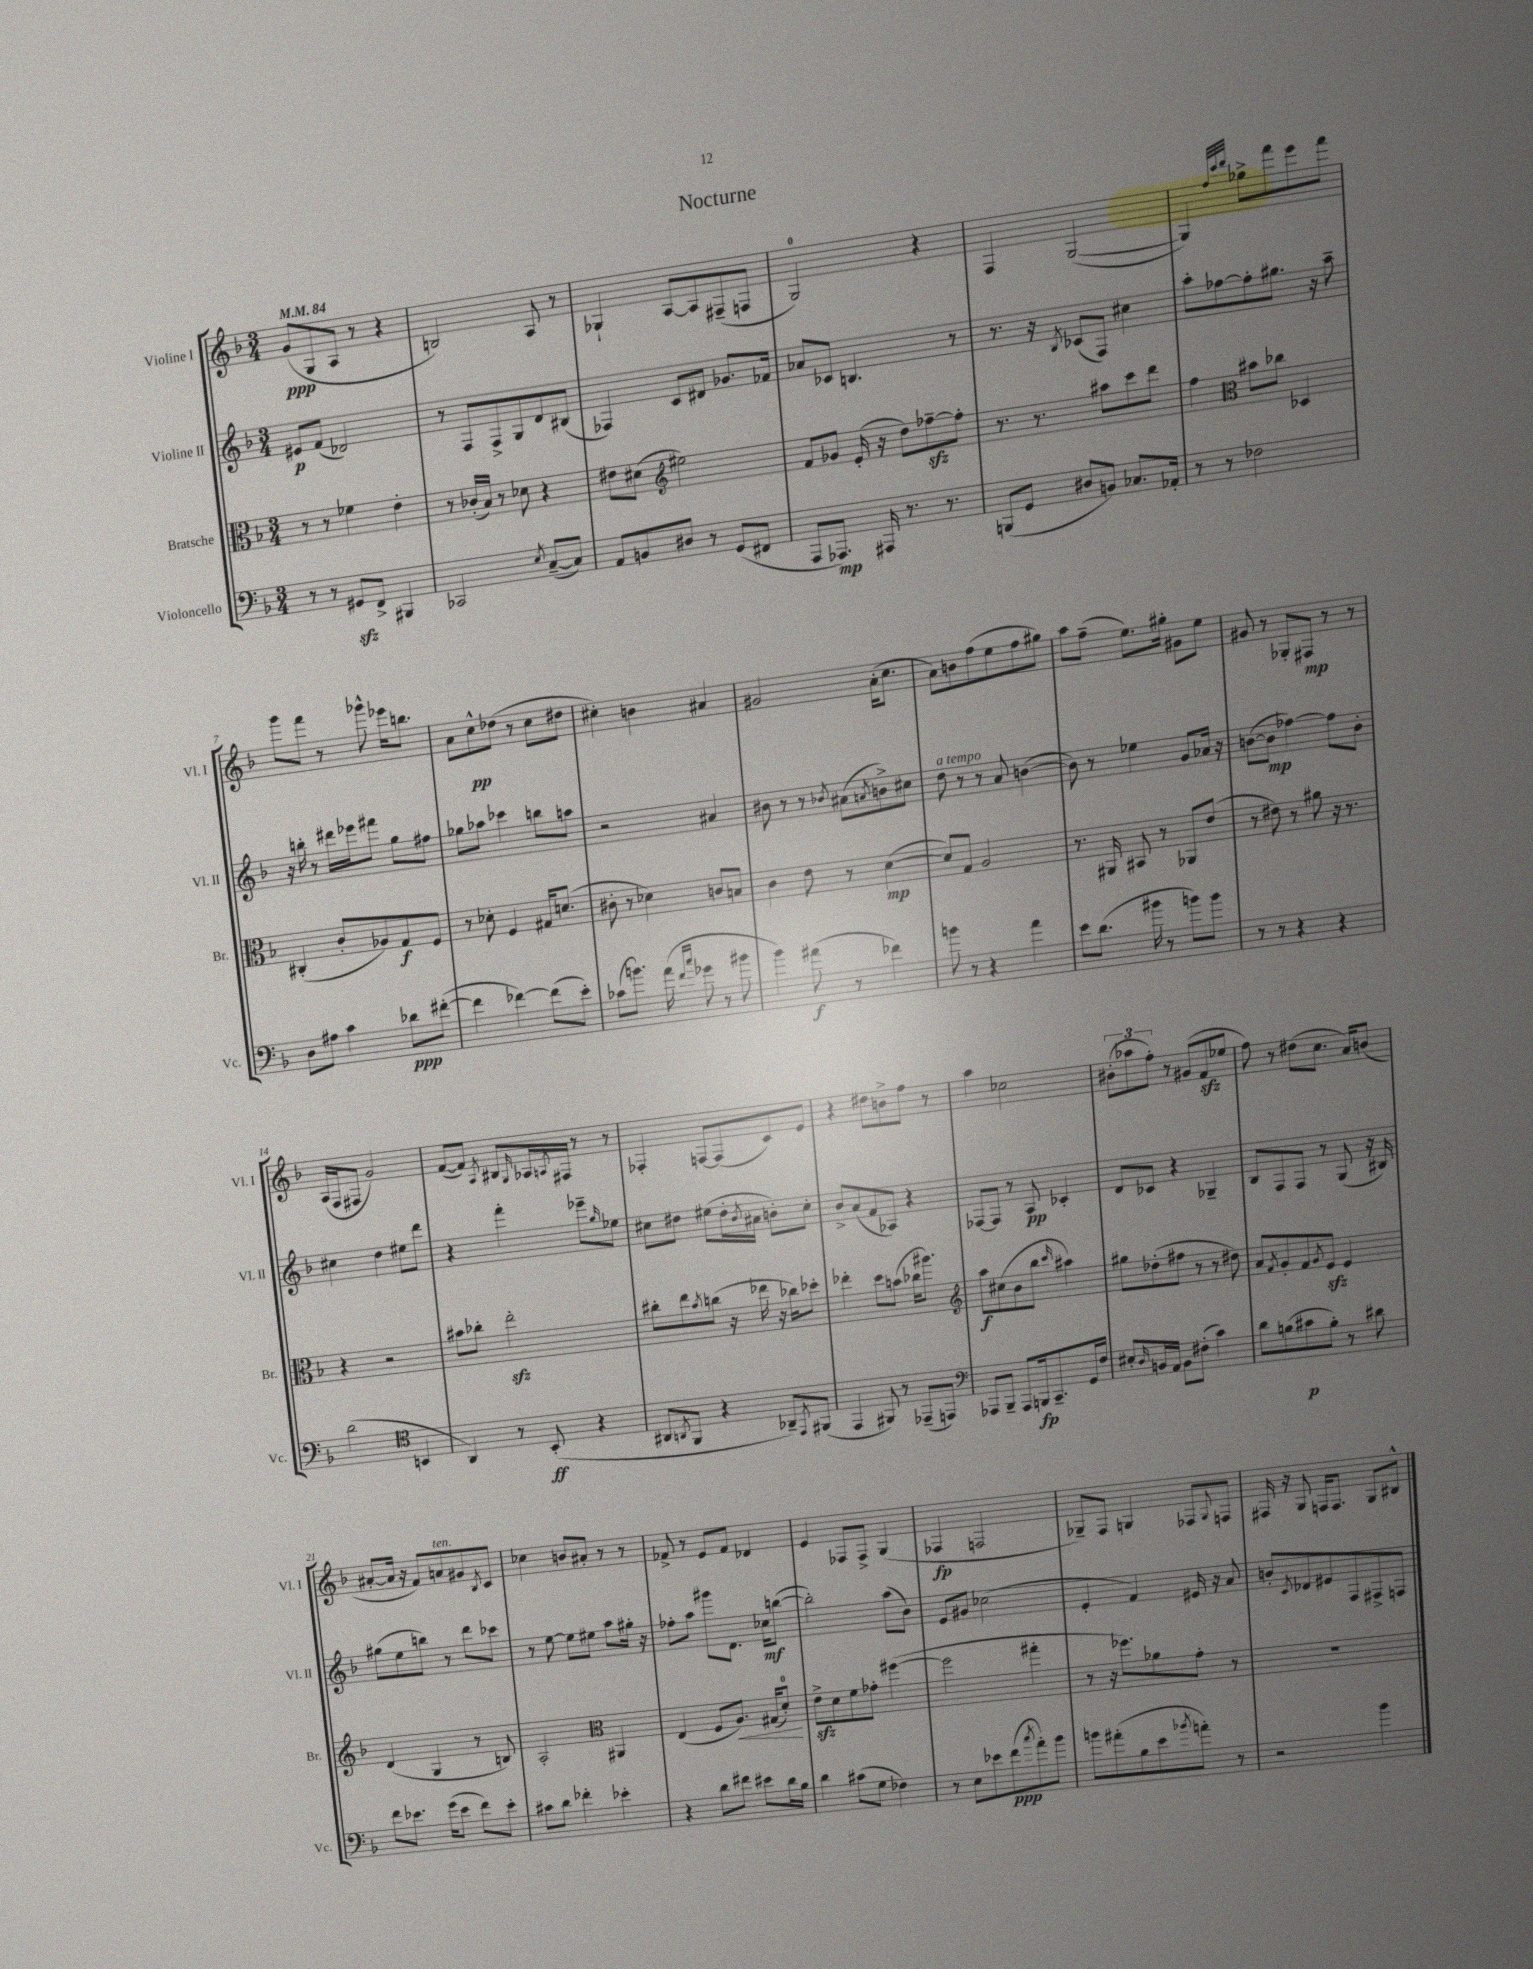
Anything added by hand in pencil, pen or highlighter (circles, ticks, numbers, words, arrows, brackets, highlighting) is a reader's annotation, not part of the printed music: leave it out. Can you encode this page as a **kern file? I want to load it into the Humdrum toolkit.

**kern	**kern	**kern	**kern
*staff4	*staff3	*staff2	*staff1
*clefF4	*clefC3	*clefG2	*clefG2
*k[b-]	*k[b-]	*k[b-]	*k[b-]
*M3/4	*M3/4	*M3/4	*M3/4
*MM84	*MM84	*MM84	*MM84
8r	8r	8e#/L	(8g/L
8r	8r	(8f/J	8G/
8GG#/L	4f-\	2d-/)	8A/J
8FF^/J	.	.	8r
4BBB#/	4e'\	.	4r
=	=	=	=
2CC-/	8r	8r	2B/)
.	(16c-'/LL	8F/L	.
.	16B-/JJ)	.	.
.	8r	8F^/	.
.	8d-\	8G/	.
8qE/	.	.	.
([8C~/L	4r	8d/	8A/
8C/]J)	.	(8B#/J	8r
=	=	=	=
8AA/L	8e#\L	4F-/)	4G-`/
8BB/	(8d#\J	.	.
*	*clefG2	*	*
8D#/J	2ee#\)	8c/L	[8A/L
8r	.	8d#/J	8A/]
(8GG/L	.	8.g-/L	(8F#~/
8FF#/J	.	.	8F/J
.	.	16f-/Jk	.
=	=	=	=
8AAA/L	8f/L	8a-/L	2G/)
8.AAA-/J)	8g-/J	8c-/J	.
.	(16e'/	4.B/	.
16AAA#/	16r	.	.
8.r	8dd\L)	.	.
.	[8ff-~\	.	4r
8.r	.	.	.
.	8ff-'\]J	8r	.
=	=	=	=
(8BBB/L	8.r	8.r	4F/
8GG/J	.	.	.
.	8.r	16r	.
.	.	8qB-/	.
8D#/L	.	(8c-/L	([2G/
8BB/J)	8aa#\L	8F/J)	.
8.C-/L	8ccc\	4cc#\	.
.	8ddd\J	.	.
16AA-'/Jk	.	.	.
=	=	=	=
8r	4ff\	8aa'\L	4G/])
8r	.	[8ff-\	.
*	*clefC3	*	*
.	.	.	32qqff/LLL
.	.	.	32qqccc/
.	.	.	32qqddd/JJJ
2F-\	8b#\L	8ff-'\]	8gg-^\L
.	8cc-\J	8.gg#\J	8fff\
.	4D-/	.	8eee\
.	.	16r	.
.	.	8aa~\	8fff\J
=	=	=	=
8D\L	(4C#'/	16r	8ggg\L
.	.	16bb'\	.
8A#\J	.	8r	8fff\J
4c\	8c'/L	16ddd#\LL	8r
.	.	16eee-\J	.
.	8A-/)	8fff#\J	8ggg-^^\
8d-\L	8G/	8gg\L	16eee-\LK
.	.	.	8.bb\J
([8f#'\J	8F/J	8ff#\J	.
=	=	=	=
4f#\]	8r	8gg-\L	8a\L
.	8d-'\	8aa-\J	8cc^^\
[4f-\)	4F/	4ccc-\	(8dd-\J
.	.	.	8r
(8f-\]L	16G#/LK	8bb\L	8cc\L
.	(8.d/J	.	.
8e'\J)	.	8aa\J	8dd#\J
=	=	=	=
(8c-\L	8c#'\	2r	4cc#'\)
8.b\J)	8r	.	.
.	4d-\)	.	4b\
(16a\	.	.	.
16qqf/LL	.	.	.
16qqcc/JJ	.	.	.
8g-\	.	.	.
8r	8c/L	4a#/	4a#/
8b#\	8B/J	.	.
=	=	=	=
4b-\)	4c\	8b#\	2g#/
.	.	8r	.
(8a#\	8e\	8r	.
.	.	8qb-/	.
8r	8r	(8a#\L	.
.	.	8qa/	.
4f-\)	([4d\	8b^\)	(16a'\LK
.	.	.	8.cc\J
.	.	8cc#\J	.
=	=	=	=
8b\	8d/]L)	8dd\	8a\L)
8r	8G/J	8r	8b\
4r	2A/	8r	(8ff\
.	.	8a/	8ee\
4a\	.	([4b\	8ff\
.	.	.	8gg#\J)
=	=	=	=
8e\L	8.r	8b\])	8aa\L
(8.d\J	.	8r	(8ff~\J
.	16AA#/	.	.
.	8BB#/	4ee-\	8.ee\L)
16b#\	.	.	.
8r	8r	.	.
.	.	.	16gg#'\Jk
8b\L)	8AA-/L	8g/L	8g#\L
8b\J	(8e/J	16a-/Jk	8ee\J
.	.	16r	.
=	=	=	=
8r	8r	([8b\L	8g#/
8r	8e#\)	8b\]J	8r
4r	8r	[4ff-\)	8G-'/L
.	8a#\	.	8F#/J
4r	16r	8ff-\]L	8r
.	8.r	.	.
.	.	8b'\J	8r
=	=	=	=
(2d\	4r	4cc#\	(16A/LL
.	.	.	16F/J
.	.	.	8F#/J
.	2r	4dd\	2g/)
*clefC4	*	*	*
4BB/	.	8ee#\L	.
.	.	8ddd\J	.
=	=	=	=
4AA/)	8b#\L	4r	([8f/L
.	8cc-'\J	.	8f/]J)
.	.	.	8qA/
8r	2ee'\	4fff'\	8B#/L
.	.	.	16qqG/
(8BB-'/	.	.	16A-/L
.	.	.	8qA/
.	.	.	16F#/JJ
4r	.	8eee-~\L	8r
.	.	16qqgg/	.
.	.	8ee-\J	8r
=	=	=	=
8AA#/L	8cc#'\L	8cc#\L	4F-'/
8qAA/	.	.	.
8FF/J	8ee\	8dd#\J	.
.	8qb-/	.	.
4r	(8cc\J	(8ee#\L	[8F/L
.	16r	16dd#'\L	(8F/]
.	.	8qb-/	.
.	16ee-\	16a#\JJ	.
8AA-~/L)	16r	8b'\L)	8c/)
.	16cc-\LK)	.	.
8qEE/	.	.	.
(8FF#/J	8dd-'\J	8cc#'\J	8e/J
=	=	=	=
4EE/	4ee-'\	8b-^/L	4r
.	.	(8a/	.
8FF#/)	8dd\L	8f/	8dd#\L
8r	(8b\J	8A-/J)	8b^\
(8EE-~/L	16cc-\LK	4r	8ff\J
.	8.aa#\J)	.	.
8EE/J)	.	.	8r
=	=	=	=
*clefF4	*clefG2	*	*
8AAA-/L	8aa\L	[8F-/L	4aa\
8BBB-~/J	(8cc#\	8F-/]J	.
8AAA-/L	8b-\	8r	2cc-\
16BBB/k	8bb-\J	8A/	.
8.CC~/	.	.	.
.	16qqccc/	.	.
.	4aa#\)	4c-'/	.
16GG/L	.	.	.
16F/JJ	.	.	.
=	=	=	=
8E#'/L	8gg#\L	8d/L	(12b#'\L
.	.	.	12aa-\
16qqD/	.	.	.
16BB/L	(8dd-'\	8c-/J	.
.	.	.	12ff'\J)
16AA/JJ	.	.	.
8BB\L	8ff#\J	4r	8r
(8F#'\J	8r	.	(8g#/L
4c\)	8r	4G-~/	8f/
.	8dd#\)	.	8ee-/J
=	=	=	=
8d\L	8a/L	8B-/L	8ff\)
.	8qf/	.	.
(8B\	8g'/	8F/	8r
8c#\	8f/	8F/J	(8dd#\L
.	8qg/	.	.
8B'\J)	8e/J	8r	8.cc\J
8r	4e/	(8G/	.
.	.	.	16a/LK)
8d#\	.	16r	(8b/J
.	.	16B#/)	.
=	=	=	=
8f\L	(4d/	(8gg#\L	[8a#'/L
8.e-\J	.	8ee\	16a#/]Jk
.	.	.	16r
.	4G/	8bb\J)	8f/L)
(16g\LK	.	.	.
8e-\J	.	8r	8a/
8f\L)	8r	8ddd\L	8g#/
.	.	.	8qB-/
8e-'\J	8B/)	8ccc-\J	8c/J
=	=	=	=
8c#\L	2A'/	8r	4cc-\
8d\J	.	[8ee\	.
4f-'\	.	8ee\]L	8b/L
.	.	8ee#\J	8a#'/J
*	*clefC3	*	*
4e-'\	4AA#/	8aa\L	8r
.	.	16gg#'\Jk	8r
.	.	16r	.
=	=	=	=
4r	(4E/	8ff-'\L	8f-^/
.	.	8aa\J	8r
8d\L	8F/L	8ggg#\L	8e/L
8f#\J	8.A/J)	8.d\J	8f-/J
8e#\L	.	.	4d-/
.	(16G#/LK	16cc-\LK	.
16d\L	8d'/J)	([8bb\J	.
16B-\JJ	.	.	.
=	=	=	=
4d\	8e^\L	2bb'\])	4e/
.	8d\	.	.
(8c#\L	8f\	.	8F-/L
8G\J	8g-'\J	.	8F-^/J
4F-\)	([4ff#\	(8aa\L	(4G/
.	.	8b-\J)	.
=	=	=	=
8r	2ff#\]	8e/L	4F-/
8E\L	.	8g#/J	.
8e-\	.	(2cc-\	2F/
(8f\	.	.	.
8qcc/	.	.	.
8a'\)	4gg#'\	.	.
8b-\J	.	.	.
=	=	=	=
8b\L	8r	4e'/	8G-~/L)
(8a#'\	16r	.	8F/J
.	8.ff-\L)	.	.
8B-\	.	4f/)	4G/
8e\	8a-\	.	.
8qb-/	.	.	.
8a'\J)	8g'\J	16e#/	8F-/L
.	.	16r	.
.	.	.	8qqG/
8r	8r	8a/	8F/J
=	=	=	=
2r	2.r	8b'/L	16F#/
.	.	.	16r
.	.	8qc/	.
.	.	8d-/	8G/
.	.	8e#/	16F/LK
.	.	.	8.F/J
.	.	8F/	.
4b-\	.	8F#^/	8G/L
.	.	8F/J	8B#^^/J
==	==	==	==
*-	*-	*-	*-
